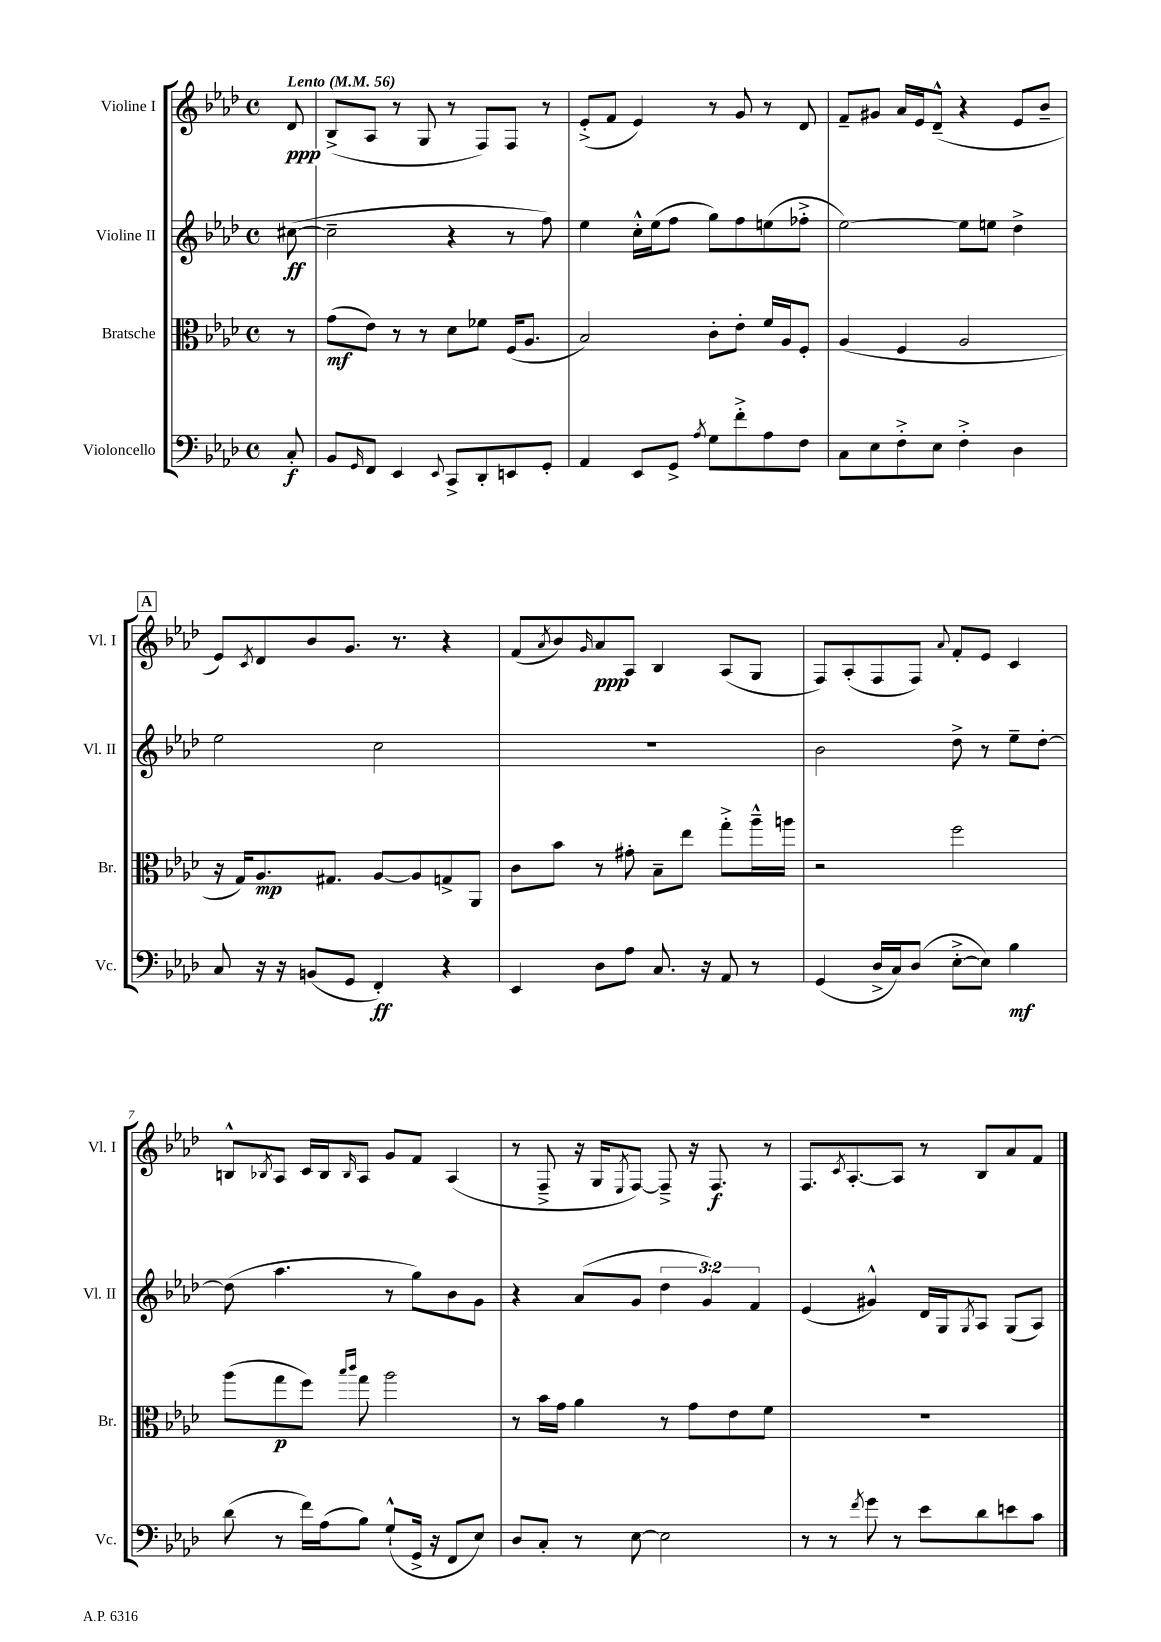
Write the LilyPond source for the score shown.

<<
\new StaffGroup <<
\new Staff = "s0" \with { instrumentName = "Violine I" shortInstrumentName = "Vl. I" } {
    \clef treble \key aes \major \defaultTimeSignature \time 4/4 \partial 8 \tempo "Lento" 4 = 56
    des'8\ppp |
    bes8->( aes8 r8 g8 r8 f8) f8 r8 |
    ees'8-.->( f'8 ees'4) r8 g'8 r8 des'8 |
    f'8-- gis'8 aes'16 ees'16 des'8---^( r4 ees'8 bes'8-- |
    \mark \markup { \box "A" } ees'8) \acciaccatura { c'8 } des'8 bes'8 g'8. r8. r4 |
    f'8( \acciaccatura { aes'8 } bes'8) \grace { g'16 } aes'8\ppp aes8 bes4 aes8( g8 |
    f8) aes8-.( f8 f8) \appoggiatura { aes'8 } f'8-. ees'8 c'4 |
    b8-^ \acciaccatura { bes8 } aes8 c'16 bes16 \grace { bes16 } aes8 g'8 f'8 aes4( |
    r8 f8---> r16 g16 \acciaccatura { ees8 } f8~) f8---> r16 f8.\f r8 |
    f8. \acciaccatura { c'8 } aes8.~-. aes8 r8 bes8 aes'8 f'8 \bar "|." |
}
\new Staff = "s1" \with { instrumentName = "Violine II" shortInstrumentName = "Vl. II" } {
    \clef treble \key aes \major \defaultTimeSignature \time 4/4 \override Staff.TupletNumber.text = #tuplet-number::calc-fraction-text \partial 8
    cis''8~\ff( |
    cis''2-- r4 r8 f''8) |
    ees''4 c''16-.-^ ees''16( f''8 g''8) f''8 e''8( fes''8-.-> |
    ees''2~) ees''8 e''8 des''4-> |
    \mark \markup { \box "A" } ees''2 c''2 |
    R1 |
    bes'2 des''8-> r8 ees''8-- des''8~-. |
    des''8( aes''4. r8 g''8) bes'8 g'8 |
    r4 aes'8( g'8 \tuplet 3/2 { des''4 g'4) f'4 } |
    ees'4( gis'4-^) des'16 g16 \acciaccatura { g8 } aes8 g8( aes8) \bar "|." |
}
\new Staff = "s2" \with { instrumentName = "Bratsche" shortInstrumentName = "Br." } {
    \clef alto \key aes \major \defaultTimeSignature \time 4/4 \partial 8
    r8 |
    g'8\mf( ees'8) r8 r8 des'8 fes'8 f16( aes8. |
    bes2) c'8-. ees'8-. f'16 aes16 f8-. |
    aes4( f4 aes2 |
    \mark \markup { \box "A" } r16 g16) aes8.\mp gis8. aes8~ aes8 g8-> aes,8 |
    c'8 bes'8 r8 gis'8-. bes8-- ees''8 g''8-.-> aes''16---^ a''16 |
    r2 f''2 |
    aes''8( g''8\p f''8) \grace { bes''16 c'''16 } g''8 aes''2 |
    r8 bes'16 g'16 aes'4 r8 g'8 ees'8 f'8 |
    R1 \bar "|." |
}
\new Staff = "s3" \with { instrumentName = "Violoncello" shortInstrumentName = "Vc." } {
    \clef bass \key aes \major \defaultTimeSignature \time 4/4 \partial 8
    c8-.\f |
    bes,8 \grace { g,16 } f,8 ees,4 \appoggiatura { ees,8 } c,8-> des,8-. e,8 g,8-. |
    aes,4 ees,8 g,8-> \acciaccatura { aes8 } g8 f'8-.-> aes8 f8 |
    c8 ees8 f8-.-> ees8 f4-.-> des4 |
    \mark \markup { \box "A" } c8 r16 r16 b,8( g,8 f,4-.\ff) r4 |
    ees,4 des8 aes8 c8. r16 aes,8 r8 |
    g,4( des16-> c16) des8( ees8~-.-> ees8) bes4\mf |
    des'8( r8 f'16) aes16( bes8) g8-!-^( g,16-> r16 f,8 ees8) |
    des8 c8-. r8 ees8~ ees2 |
    r8 r8 \acciaccatura { f'8 } g'8 r8 ees'8 des'8 e'8 c'8 \bar "|." |
}
>>
>>
